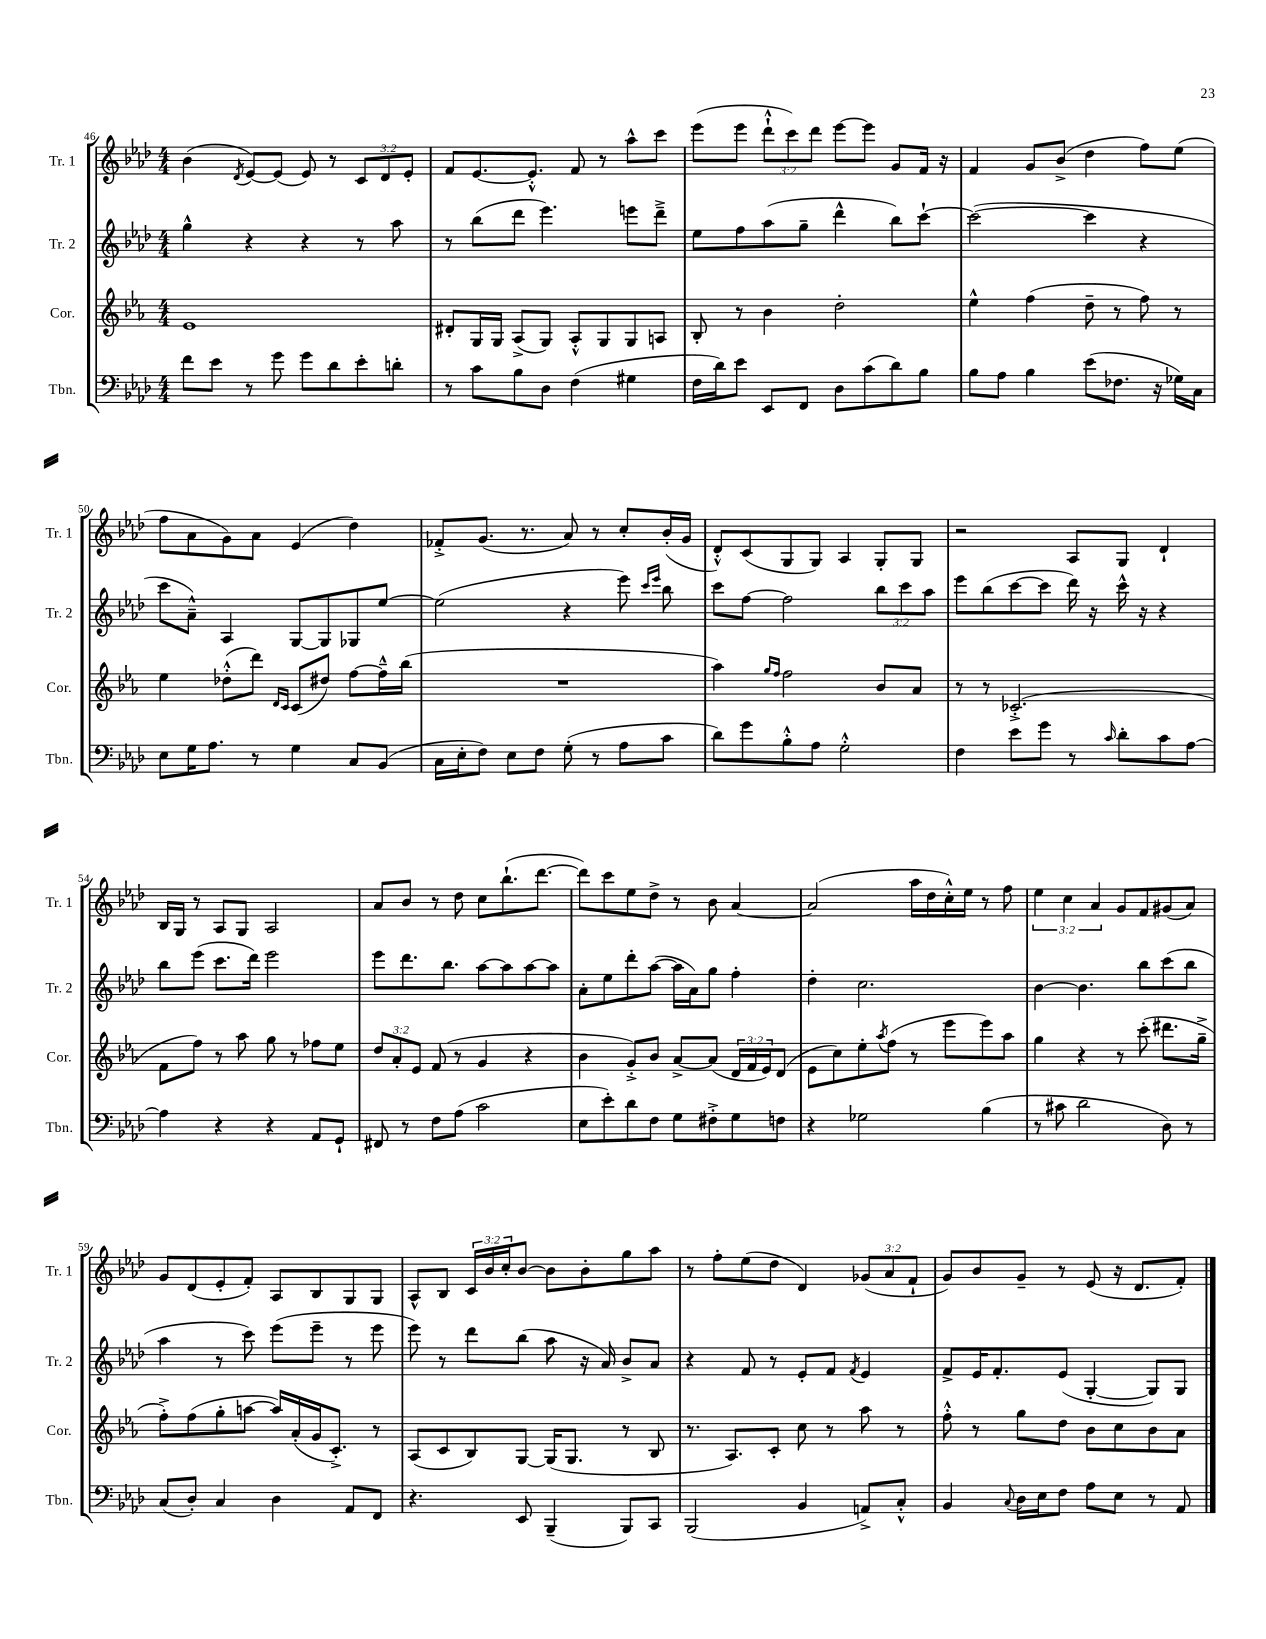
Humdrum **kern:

**kern	**kern	**kern	**kern
*staff4	*staff3	*staff2	*staff1
*clefF4	*clefG2	*clefG2	*clefG2
*k[b-e-a-d-]	*k[b-e-a-]	*k[b-e-a-d-]	*k[b-e-a-d-]
*M4/4	*M4/4	*M4/4	*M4/4
8f	1e-	4gg^^	(4b-
8e-	.	.	.
.	.	.	8qd-
8r	.	4r	[8e-)
8g	.	.	(8e-]
8g	.	4r	8e-)
8d-	.	.	8r
8e-'	.	8r	12c
.	.	.	12d-
8d'	.	8aa-	.
.	.	.	12e-'
=	=	=	=
8r	8d#'	8r	8f
8c	16G	(8bb-	[8.e-
.	16G	.	.
8B-	(8A-^	8ddd-	.
.	.	.	8.e-'^^]
8D-	8G)	4.eee-)	.
(4F	8A-'^^	.	8f
.	8G	.	8r
4G#	8G	8eee	8aa-^^
.	8A	8ddd-~^	8ccc
=	=	=	=
16F	8B-'	8ee-	(8eee-
16d-)	.	.	.
8e-	8r	8ff	8eee-
8EE-	4b-	(8aa-	12ddd-`^^
.	.	.	12ccc)
8FF	.	8gg~	.
.	.	.	12ddd-
8D-	2dd'	4ddd-^^	[8eee-
(8c	.	.	8eee-]
8d-)	.	8bb-)	8g
8B-	.	[8ccc`	16f
.	.	.	16r
=	=	=	=
8B-	4ee-^^	(2ccc_	4f
8A-	.	.	.
4B-	(4ff	.	8g
.	.	.	(8b-^
(8e-	8dd~	4ccc]	4dd-
8.F-	8r	.	.
.	8ff)	4r	8ff)
16r	.	.	.
16G-)	8r	.	(8ee-
16C	.	.	.
=	=	=	=
8E-	4ee-	8ccc	8ff
16G	.	8a-~^^)	8a-
8.A-	.	.	.
.	(8dd-'^^	4A-	8g)
8r	8ddd)	.	8a-
.	16qqd	.	.
.	16qqc	.	.
4G	(8c	[8G	(4e-
.	8dd#)	8G]	.
8C	[8ff	8G-	4dd-)
(8BB-	16ff~^^]	[8ee-	.
.	(16bb-	.	.
=	=	=	=
16C	1r	(2ee-]	8f-'^
16E-'	.	.	.
8F)	.	.	(8.g
8E-	.	.	.
.	.	.	8.r
8F	.	.	.
(8G'	.	4r	8a-)
8r	.	.	8r
8A-	.	8eee-)	8cc'
.	.	16qqccc	.
.	.	16qqeee-	.
8c	.	8bb-	(16b-'
.	.	.	16g
=	=	=	=
8d-)	4aa-)	8ccc	8d-'^^)
8g	.	[8ff	(8c
.	16qqgg	.	.
.	16qqff	.	.
8B-'^^	2ff	2ff]	8G
8A-	.	.	8G)
2G'^^	.	.	4A-
.	8b-	12bb-	8G'
.	.	12ccc	.
.	8a-	.	8G
.	.	12aa-	.
=	=	=	=
4F	8r	8eee-	2r
.	8r	(8bb-	.
8e-	(2.c-'^	[8ccc	.
8g	.	8ccc]	.
8r	.	16ddd-)	8A-
.	.	16r	.
16qqc	.	.	.
8d-'	.	16ccc^^	8G
.	.	16r	.
8c	.	4r	4d-`
[8A-	.	.	.
=	=	=	=
4A-]	8f	8bb-	16B-
.	.	.	16G
.	8ff)	(8eee-	8r
4r	8r	8.ccc	8A-
.	8aa-	.	8G
.	.	16ddd-)	.
4r	8gg	2eee-	2A-
.	8r	.	.
8AA-	8ff-	.	.
8GG`	8ee-	.	.
=	=	=	=
8FF#	12dd	8eee-	8a-
.	12a-'	.	.
8r	.	8.ddd-	8b-
.	12e-	.	.
8F	(8f	.	8r
.	.	8.bb-	.
(8A-	8r	.	8dd-
2c	4g	[8aa-	8cc
.	.	8aa-]	(8.bb-`
.	4r	[8aa-	.
.	.	.	[8.ddd-
.	.	8aa-]	.
=	=	=	=
8E-	4b-	8a-'	8ddd-])
8e-')	.	8ee-	8ccc
8d-	8g'^)	8ddd-'	8ee-
8F	8b-	([8aa-	8dd-^
8G	[8a-^	16aa-]	8r
.	.	16a-)	.
8F#'^	(8a-]	8gg	8b-
8G	24d	4ff'	[4a-
.	24f	.	.
.	24e-)	.	.
8F	(8d	.	.
=	=	=	=
4r	8e-	4dd-'	(2a-]
.	8cc)	.	.
2G-	8ee-'	2.cc	.
.	8qaa-	.	.
.	(8ff	.	.
.	8r	.	16aa-
.	.	.	16dd-
.	8eee-	.	16cc'^^)
.	.	.	16ee-
(4B-	8eee-)	.	8r
.	8aa-	.	8ff
=	=	=	=
8r	4gg	[4b-	6ee-
8c#	.	.	.
.	.	.	6cc
2d-	4r	4.b-]	.
.	.	.	6a-
.	8r	.	8g
.	(8ccc'	8bb-	8f
8D-)	8.ddd#	(8ccc	(8g#
8r	.	8bb-	8a-)
.	16gg~^	.	.
=	=	=	=
(8C	8ff'^)	4aa-	8g
8D-')	(8ff	.	(8d-
4C	8gg'	8r	8e-'
.	[8aa	8ccc)	8f')
4D-	16aa])	(8eee-	8A-
.	(16a-'	.	.
.	16g	8eee-~	8B-
.	8.c'^)	.	.
8AA-	.	8r	8G
8FF	8r	8eee-	8G
=	=	=	=
4.r	(8A-	8eee-)	8A-^^
.	8c	8r	8B-
.	8B-)	8ddd-	24c
.	.	.	24b-
.	.	.	24cc'
8EE-	[8G	(8bb-	[8b-
(4BBB-~	(16G]	8aa-	8b-]
.	8.G	.	.
.	.	16r	8b-'
.	.	16a-)	.
8BBB-)	8r	8b-^	8gg
8CC	8B-	8a-	8aa-
=	=	=	=
(2BBB-	8.r	4r	8r
.	.	.	8ff'
.	8.A-)	.	.
.	.	8f	(8ee-
.	8c'	8r	8dd-
4BB-	8cc	8e-'	4d-)
.	8r	8f	.
.	.	8qf	.
8AA^)	8aa-	4e-	(12g-
.	.	.	12a-
8C'^^	8r	.	.
.	.	.	12f`
=	=	=	=
4BB-	8ff'^^	8f^	8g)
.	8r	16e-	8b-
.	.	8.f'	.
8qqC	.	.	.
16D-	8gg	.	8g~
16E-	.	.	.
8F	8dd	(8e-	8r
8A-	8b-	[4G'	(8e-
8E-	8cc	.	16r
.	.	.	8.d-
8r	8b-	8G])	.
8AA-	8a-	8G	8f')
==	==	==	==
*-	*-	*-	*-
